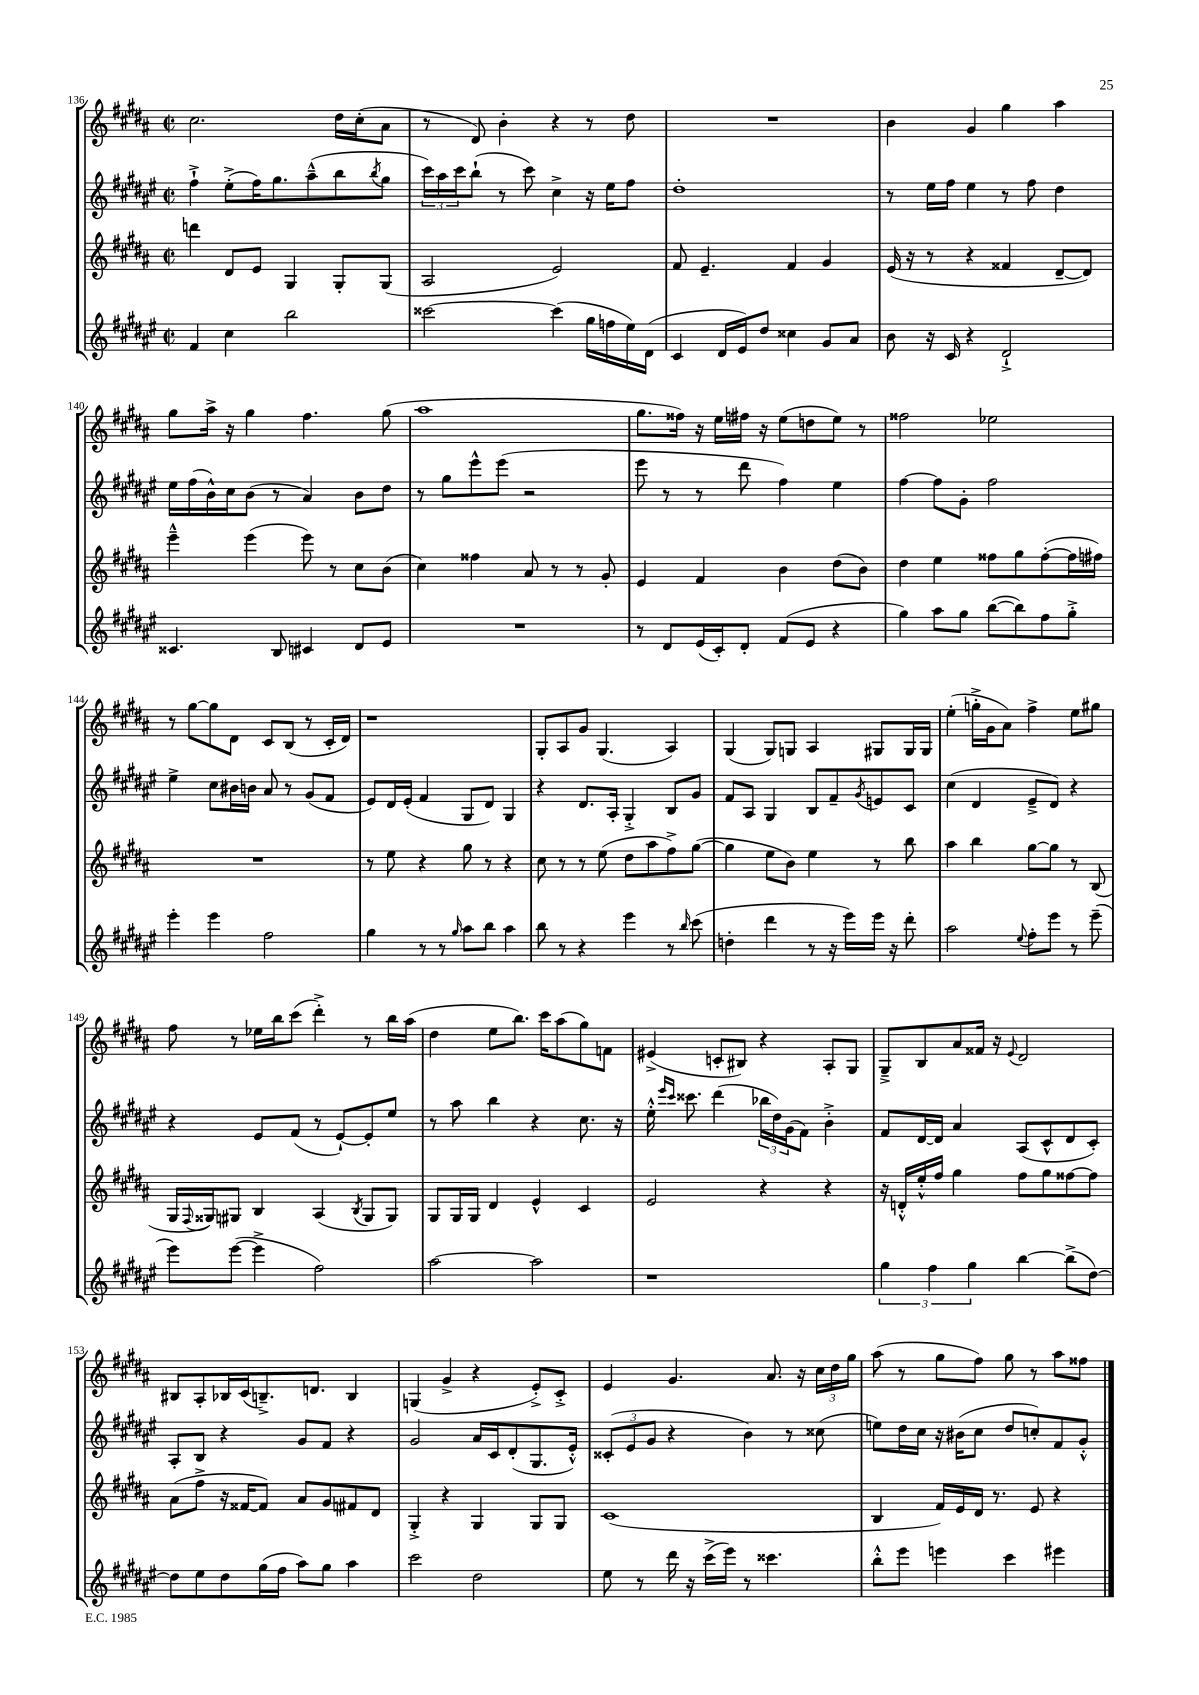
<<
\new StaffGroup <<
\new Staff = "s0" {
    \clef treble \key b \major \defaultTimeSignature \time 2/2
    cis''2. dis''16 cis''16-.( ais'8 |
    r8 dis'8) b'4-. r4 r8 dis''8 |
    R1 |
    b'4 gis'4 gis''4 ais''4 |
    gis''8 ais''16-> r16 gis''4 fis''4. gis''8( |
    ais''1 |
    gis''8. fisis''16) r16 e''16 fis''16 r16 e''8( d''8 e''8) r8 |
    fisis''2 ees''2 |
    r8 gis''8~ gis''8 dis'8 cis'8 b8( r8 cis'16-. dis'16) |
    r1 |
    gis8-. ais8 gis'8 gis4.( ais4) |
    gis4( gis8) g8 ais4 gis8 gis16 gis16 |
    e''4-.( g''16-.-> gis'16 ais'8) fis''4-> e''8 gis''8 |
    fis''8 r8 ees''16 b''16 cis'''8( dis'''4-.->) r8 b''16 ais''16( |
    dis''4 e''8 b''8.) cis'''16 ais''8( gis''8) f'8 |
    eis'4->( c'8-. bis8) r4 ais8-. gis8 |
    gis8---> b8 ais'8 fisis'16 r16 \appoggiatura { e'8 } dis'2 |
    bis8 ais8-. bes16 cis'16( b8.--->) d'8. b4 |
    g4( gis'4-> r4 e'8-.->) cis'8-.-> |
    e'4 gis'4. ais'8. r16 \tuplet 3/2 { cis''16 dis''16 gis''16 } |
    ais''8( r8 gis''8 fis''8) gis''8 r8 ais''8 fisis''8 \bar "|." |
}
\new Staff = "s1" {
    \clef treble \key fis \major \defaultTimeSignature \time 2/2
    fis''4-!-> eis''8-.->( fis''16) gis''8. ais''8---^( b''8 \acciaccatura { b''8 } gis''8 |
    \tuplet 3/2 { cis'''16) ais''16 cis'''16 } b''8-!( r8 cis'''8) cis''4-> r16 eis''16 fis''8 |
    dis''1-. |
    r8 eis''16 fis''16 eis''4 r8 fis''8 dis''4 |
    eis''16 fis''16( b'16-^) cis''16 b'8( r8 ais'4) b'8 dis''8 |
    r8 gis''8 eis'''8-^ eis'''8( r2 |
    eis'''8 r8 r8 dis'''8 fis''4) eis''4 |
    fis''4~ fis''8 gis'8-. fis''2 |
    eis''4-> cis''8 bis'16 b'16 ais'8 r8 gis'8( fis'8 |
    eis'8) dis'16 eis'16-.( fis'4 gis8 dis'8) gis4 |
    r4 dis'8. ais16-. gis4-.-> b8 gis'8 |
    fis'8 ais8 gis4 b8 fis'8-- \acciaccatura { gis'8 } e'8 cis'8 |
    cis''4( dis'4 eis'8---> dis'8) r4 |
    r4 eis'8 fis'8( r8 eis'8~-!) eis'8-. eis''8 |
    r8 ais''8 b''4 r4 cis''8. r16 |
    eis''16-.-^ \grace { eis'''16 cis'''16 } cisis'''8. dis'''4( \tuplet 3/2 { bes''16 dis''16) gis'16( } fis'8) b'4-.-> |
    fis'8 dis'16~ dis'16 ais'4 ais8( cis'8-^ dis'8 cis'8-.) |
    ais8-. b8 r4 gis'8 fis'8 r4 |
    gis'2 ais'16 cis'16 dis'8-.( gis8. eis'16-.-^) |
    \tuplet 3/2 { cisis'8-.( eis'8 gis'8 } r4 b'4) r8 cisis''8( |
    e''8) dis''16 cis''16 r16 bis'16( cis''8 dis''8 c''8-.) fis'8 gis'8-.-^ \bar "|." |
}
\new Staff = "s2" {
    \clef treble \key b \major \defaultTimeSignature \time 2/2
    d'''4 dis'8 e'8 gis4 gis8-. gis8( |
    ais2 e'2) |
    fis'8 e'4.-- fis'4 gis'4 |
    e'16( r16 r8 r4 fisis'4 dis'8~-- dis'8) |
    e'''4---^ e'''4( e'''8) r8 cis''8 b'8( |
    cis''4) fisis''4 ais'8 r8 r8 gis'8-. |
    e'4 fis'4 b'4 dis''8( b'8) |
    dis''4 e''4 fisis''8 gis''8 fisis''8~-.( fisis''16 fis''16) |
    R1 |
    r8 e''8 r4 gis''8 r8 r4 |
    cis''8 r8 r8 e''8( dis''8 ais''8 fis''8->) gis''8~( |
    gis''4 e''8 b'8) e''4 r8 b''8 |
    ais''4 b''4 gis''8~ gis''8 r8 b8( |
    gis16 \appoggiatura { fis8 } gisis16) gis8 b4 ais4( \acciaccatura { b8 } gis8 gis8) |
    gis8 gis16 gis16 dis'4 e'4-^ cis'4 |
    e'2 r4 r4 |
    r16 d'16-.-^ e''16-.-^ fis''16 gis''4 fis''8 gis''8 fisis''8~ fisis''8 |
    ais'8( fis''8-> r16 fisis'16~ fisis'8) ais'8 gis'8 fis'8 dis'8 |
    gis4-.-> r4 gis4 gis8 gis8 |
    cis'1( |
    b4 fis'16) e'16 dis'16 r8. e'8 r4 \bar "|." |
}
\new Staff = "s3" {
    \clef treble \key fis \major \defaultTimeSignature \time 2/2
    fis'4 cis''4 b''2 |
    cisis'''2~ cisis'''4( gis''16 f''16 eis''16) dis'16( |
    cis'4 dis'16 eis'16) dis''8 cisis''4 gis'8 ais'8 |
    b'8 r16 cis'16 r4 dis'2-!-> |
    cisis'4. b8 cis'4 dis'8 eis'8 |
    R1 |
    r8 dis'8 eis'16( cis'16-.) dis'8-. fis'8( eis'8 r4 |
    gis''4) ais''8 gis''8 b''8~( b''8) fis''8 gis''8-.-> |
    eis'''4-. eis'''4 fis''2 |
    gis''4 r8 r8 \grace { gis''16 } ais''8 b''8 ais''4 |
    b''8 r8 r4 eis'''4 r8 \grace { b''16 } cis'''8( |
    d''4-. dis'''4 r8 r16 eis'''16) eis'''16 r16 dis'''8-. |
    ais''2 \appoggiatura { eis''8 } fis''8-. eis'''8 r8 eis'''8--( |
    eis'''8) eis'''8~( eis'''4-> fis''2) |
    ais''2~ ais''2 |
    r1 |
    \tuplet 3/2 { gis''4 fis''4 gis''4 } b''4~ b''8->( dis''8~) |
    dis''8 eis''8 dis''8 gis''16( fis''16 ais''8) gis''8 ais''4 |
    cis'''2 dis''2 |
    eis''8 r8 dis'''16 r16 cis'''16->( eis'''16) r8 cisis'''4. |
    b''8-.-^ eis'''8 e'''4 cis'''4 eis'''4 \bar "|." |
}
>>
>>
\layout { \context { \Score currentBarNumber = #136 } }
